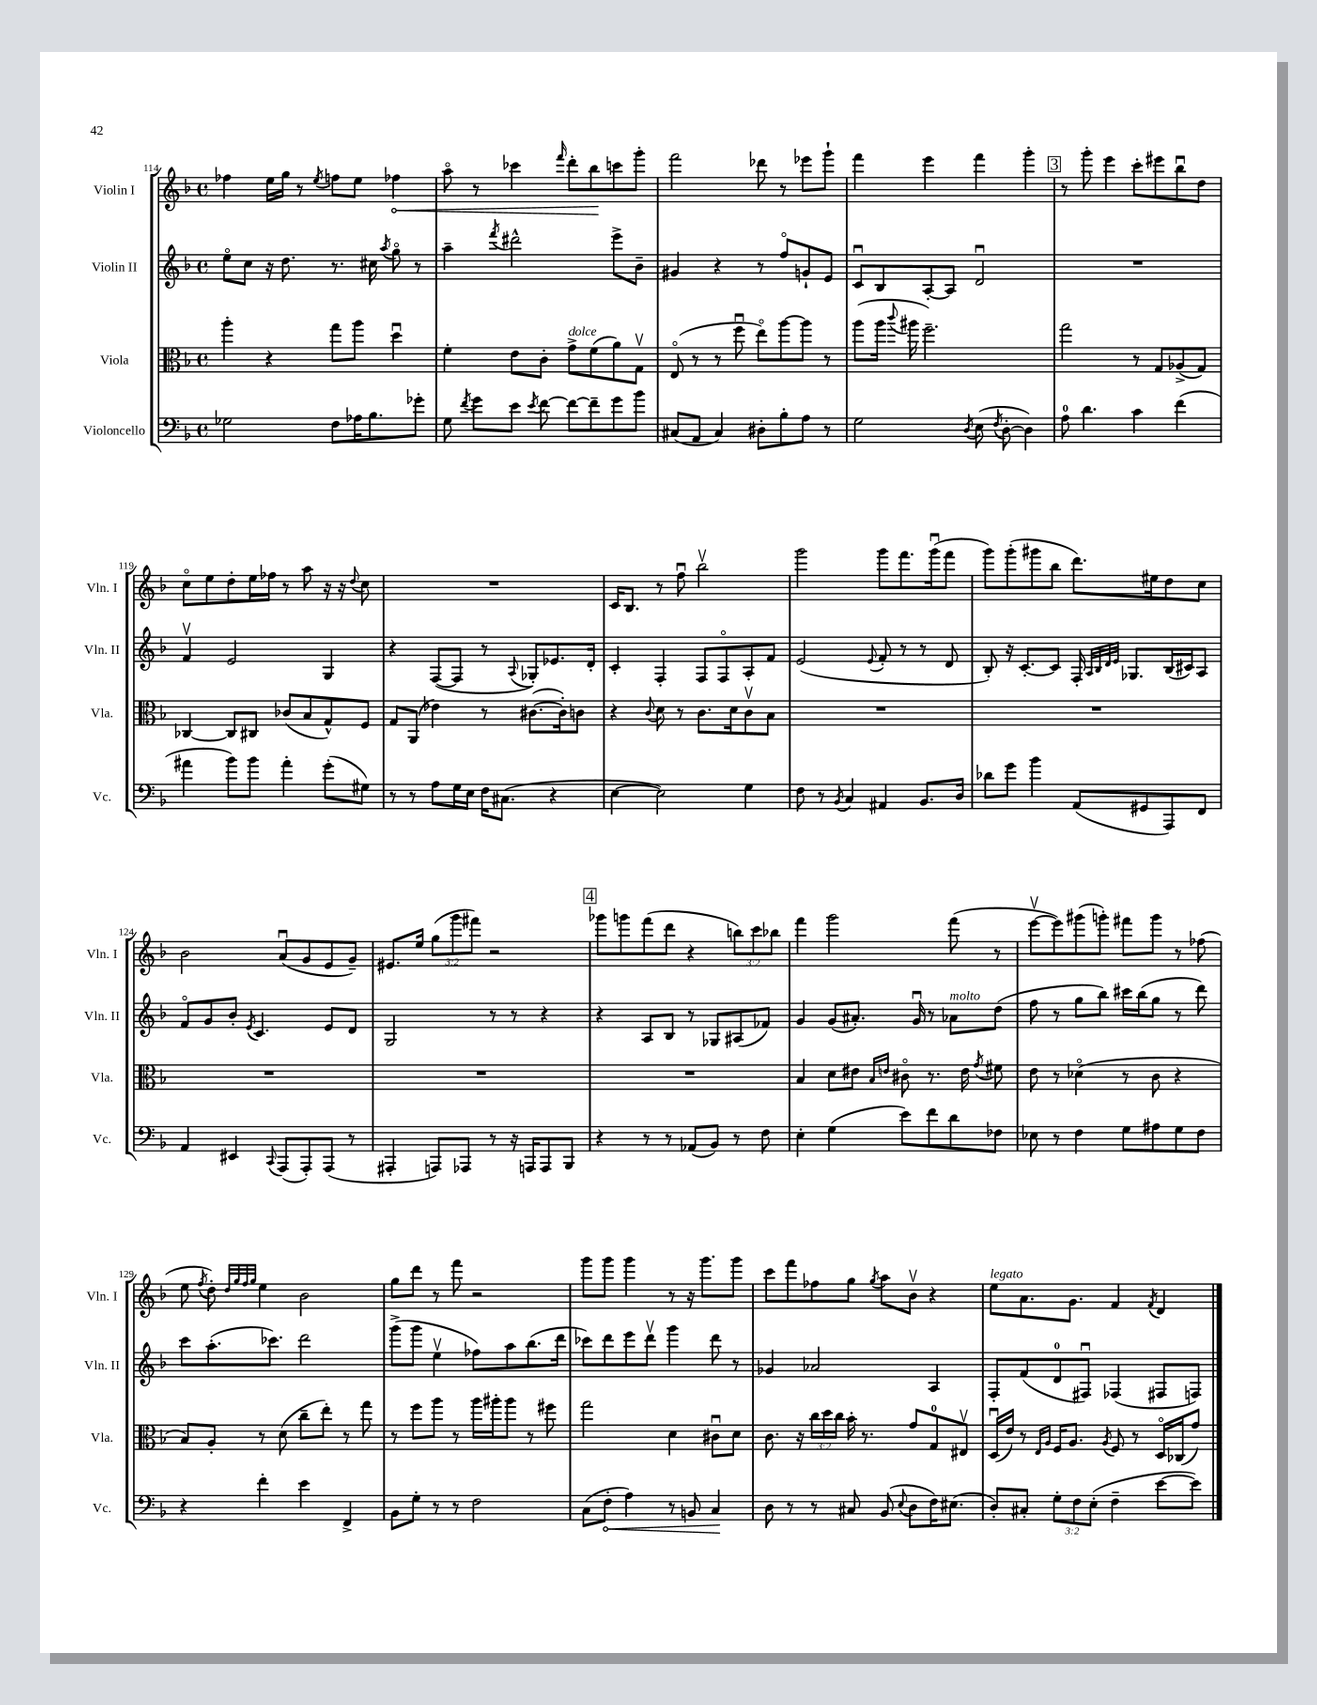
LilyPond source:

<<
\new StaffGroup <<
\new Staff = "s0" \with { instrumentName = "Violin I" shortInstrumentName = "Vln. I" } {
    \clef treble \key f \major \defaultTimeSignature \time 4/4 \override Staff.TupletNumber.text = #tuplet-number::calc-fraction-text
    \autoBeamOff fes''4 e''16[ g''16] r8 \acciaccatura { e''8 } f''8[ e''8] \once \override Hairpin.circled-tip = ##t fes''4\< |
    a''8\flageolet r8 ces'''4 \grace { f'''16 } d'''8[-. bes''8\! c'''8 g'''8]-. |
    f'''2 des'''8 r8 ees'''8[ g'''8]-! |
    f'''4 e'''4 f'''4 g'''4-. |
    \mark \markup { \box "3" } r8 g'''8-. e'''4 c'''8[-. eis'''8 bes''8\downbow d''8] |
    c''8[\flageolet e''8 d''8-. e''16 fes''16] r8 a''8 r16 r16 \appoggiatura { d''8 } c''8 |
    R1 |
    c'16[ bes8.] r8 f''8\downbow bes''2\upbow |
    g'''2 g'''8[ f'''8. g'''16\downbow( f'''8] |
    g'''8[) g'''8-.( gis'''8 bes''8] d'''8.[) eis''16 d''8 c''8] |
    bes'2 a'8[\downbow( g'8 e'8 g'8]--) |
    eis'8.[ e''16] \tuplet 3/2 { g''8[( g'''8 fis'''8]) } r2 |
    \mark \markup { \box "4" } ges'''8[ g'''8 f'''8( d'''8] r4 \tuplet 3/2 { b''8[) c'''8 bes''8] } |
    f'''4 g'''2 f'''8( r8 |
    e'''8[~\upbow e'''8) gis'''8( g'''8]-.) fis'''8[ g'''8] r8 fes''8( |
    e''8 \acciaccatura { f''8 } d''8-.) \grace { d''32[ g''32 f''32 g''32] } e''4 bes'2 |
    g''8[ d'''8] r8 f'''8 r2 |
    g'''8[ g'''8] g'''4 r8 r16 g'''8.[ g'''8] |
    c'''8[ f'''8 fes''8 g''8] \acciaccatura { g''8 } a''8[ bes'8]\upbow r4 |
    e''8[^\markup { \italic "legato" } a'8. g'8.] f'4 \acciaccatura { f'8 } d'4 \bar "|." |
}
\new Staff = "s1" \with { instrumentName = "Violin II" shortInstrumentName = "Vln. II" } {
    \clef treble \key f \major \defaultTimeSignature \time 4/4
    \autoBeamOff e''8[\flageolet c''8] r16 d''8. r8. cis''16 \acciaccatura { a''8 } g''8\flageolet r8 |
    a''4-- \acciaccatura { f'''8 } dis'''2-^ e'''8[-> bes'8]-- |
    gis'4 r4 r8 f''8[\flageolet g'8-! e'8] |
    c'8[\downbow bes8 a8~-. a8] d'2\downbow |
    \mark \markup { \box "3" } R1 |
    f'4\upbow e'2 g4 |
    r4 f8[~( f8] r8 \appoggiatura { a8 } ges8[-.) ees'8. d'16]-. |
    c'4-. f4-. f8[ f8\flageolet a8-. f'8] |
    e'2( \appoggiatura { e'8 } f'8-. r8 r8 d'8 |
    bes8-.) r16 c'8.[~-. c'8] f16-. \grace { a32[ bes32 d'32 e'32] } ges8.[ bes16( cis'16) a8] |
    f'8[\flageolet g'8 bes'8]-. \acciaccatura { e'8 } c'4. e'8[ d'8] |
    g2 r8 r8 r4 |
    \mark \markup { \box "4" } r4 a8[ bes8] r8 ges8[ ais8( fes'8]) |
    g'4 g'8[( ais'8.]-.) g'16\downbow r8 aes'8[^\markup { \italic "molto" } d''8]( |
    f''8 r8 g''8[ bes''8]) cis'''16[ bes''16( g''8] r8 d'''8) |
    c'''8[ a''8.-.( ces'''8.]) d'''2 |
    g'''8[->( g'''8] e''4\upbow fes''8[) a''8 bes''8.( d'''16] |
    ces'''8[) d'''8 e'''8 d'''8]\upbow g'''4 d'''8 r8 |
    ges'4 aes'2 a4 |
    f8[-. f'8( d'8-0 fis8]\downbow) fes4( fis8[ f8]) \bar "|." |
}
\new Staff = "s2" \with { instrumentName = "Viola" shortInstrumentName = "Vla." } {
    \clef alto \key f \major \defaultTimeSignature \time 4/4 \override Staff.TupletNumber.text = #tuplet-number::calc-fraction-text
    \autoBeamOff a''4-. r4 g''8[ a''8] d''4\downbow |
    f'4-. e'8[ c'8]-. g'8[->^\markup { \italic "dolce" } f'8( a'8) g8]\upbow |
    e8\flageolet( r8 r8 f''8\downbow e''8[\flageolet) a''8~ a''8] r8 |
    a''8[( a''16] \appoggiatura { c'''8 } ais''16 f''2.--) |
    \mark \markup { \box "3" } g''2 r8 g8[ aes8->( g8]) |
    ces4~ ces8[ cis8] ces'8[( bes8 g8-^) f8] |
    g8[ a,8]( ees'4) r8 cis'8.[~( cis'16-.) c'8] |
    r4 \appoggiatura { c'8 } d'8 r8 c'8.[ d'16 c'8\upbow bes8] |
    R1 |
    R1 |
    R1 |
    R1 |
    \mark \markup { \box "4" } R1 |
    bes4 d'8[ eis'8] \grace { bes16[ e'16] } cis'8\flageolet r8. e'16 \acciaccatura { g'8 } fis'8 |
    e'8 r8 des'4\flageolet( r8 c'8 r4 |
    bes8[) a8]-. r8 d'8( c''8[-- e''8]-.) r8 g''8 |
    r8 f''8[ a''8] r8 a''16[ ais''16-. ais''8] r8 fis''8 |
    g''2 d'4 cis'8[\downbow d'8] |
    c'8. r16 \tuplet 3/2 { c''16[ d''16 c''16] } bes'16-. r8. g'8[ g8-0 eis8]\upbow |
    d16[\downbow( e'16]) r8 \grace { e16[ a16] } f16[ a8.] \acciaccatura { a8 } f8 r8 d16[\flageolet ces16( g'8]) \bar "|." |
}
\new Staff = "s3" \with { instrumentName = "Violoncello" shortInstrumentName = "Vc." } {
    \clef bass \key f \major \defaultTimeSignature \time 4/4 \override Staff.TupletNumber.text = #tuplet-number::calc-fraction-text
    \autoBeamOff ges2 f8[ aes16 bes8. ges'8]-. |
    g8 \acciaccatura { f'8 } g'8[ e'8] \acciaccatura { e'8 } f'8~ f'8[~ f'8-- g'8 bes'8] |
    cis8[( a,8] cis4) dis8[-. bes8-. a8] r8 |
    g2 \acciaccatura { d8 } e8( \acciaccatura { f8 } d8~-. d4) |
    \mark \markup { \box "3" } a8-0 d'4. c'4 f'4( |
    ais'4 bes'8[) bes'8] ais'4-. g'8[-.( gis8]) |
    r8 r8 a8[ g16 e16] f16[ cis8.]( r4 |
    e4~ e2) g4 |
    f8 r8 \acciaccatura { bes,8 } c4 ais,4 bes,8.[ d16] |
    des'8[ g'8] bes'4 a,8[( gis,8 a,,8) f,8] |
    a,4 eis,4 \appoggiatura { c,8 } a,,8[( a,,8-.) a,,8]( r8 |
    ais,,4-. a,,8[) aes,,8] r8 r16 a,,16[ a,,8 bes,,8] |
    \mark \markup { \box "4" } r4 r8 r8 aes,8[( bes,8]) r8 f8 |
    e4-. g4( e'8[) f'8 d'8 fes8] |
    ees8 r8 f4 g8[ ais8 g8 f8] |
    r4 f'4-. e'4 f,4-> |
    bes,8[ g8]-. r8 r8 f2 |
    c8[( \once \override Hairpin.circled-tip = ##t f8]-.\< a4) r8 b,8 c4\! |
    d8 r8 r8 cis8 bes,8( \appoggiatura { e8 } d8[ f16) eis8.]( |
    d8[-.) cis8]-. \tuplet 3/2 { g8[-. f8 e8]-.( } f4-- e'8[~ e'8]) \bar "|." |
}
>>
>>
\layout { \context { \Score currentBarNumber = #114 } }
